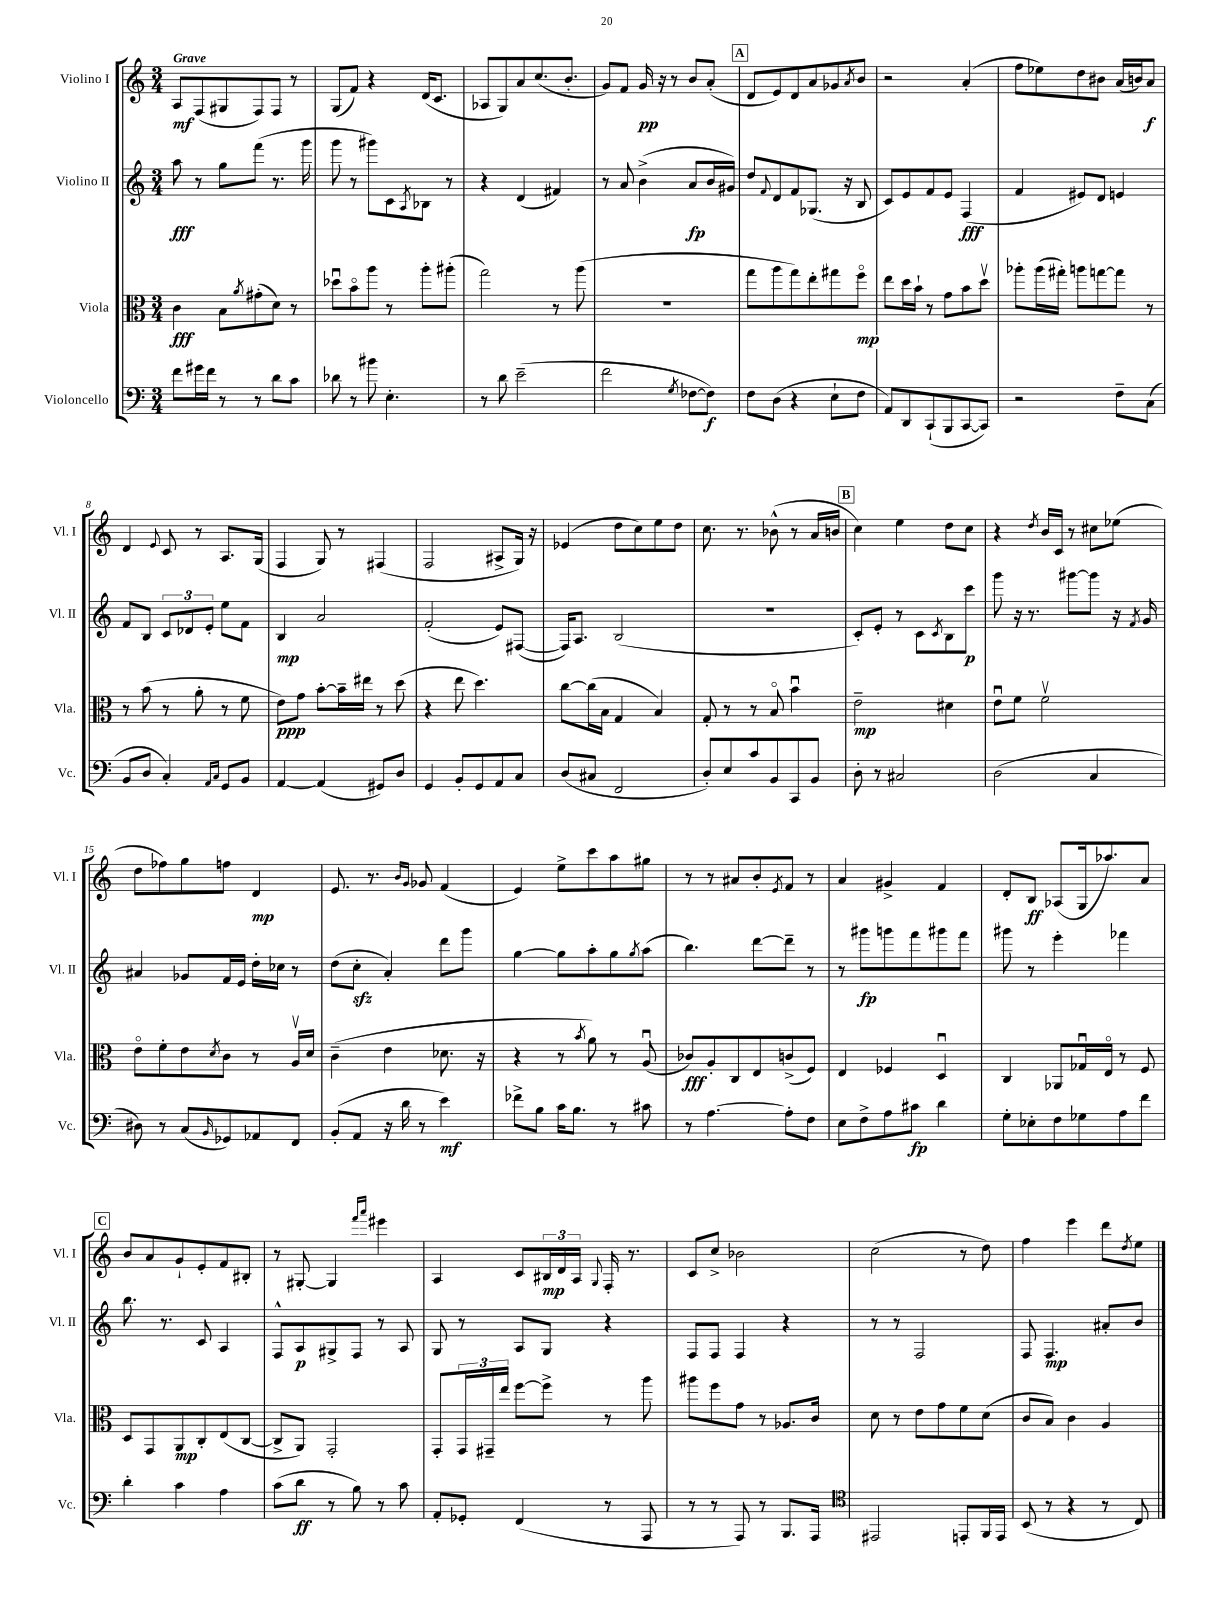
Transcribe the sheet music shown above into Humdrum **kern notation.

**kern	**kern	**kern	**kern
*staff4	*staff3	*staff2	*staff1
*clefF4	*clefC3	*clefG2	*clefG2
*k[]	*k[]	*k[]	*k[]
*M3/4	*M3/4	*M3/4	*M3/4
8f	4c	8aa	8A
16g#	.	8r	(8F
16f	.	.	.
8r	8B	8gg	8G#
.	8qa	.	.
8r	(8g#'	(8fff	8F)
8d	8d)	8.r	8F
8c	8r	.	8r
.	.	16ggg	.
=	=	=	=
8d-	8dd-u	8ggg	(8G
8r	8bo	8r	8f)
8b#	8aa	8ggg#)	4r
4.E'	8r	8c	.
.	.	8qA	.
.	8aa'	8B-	(16d
.	.	.	8.c
.	(8aa#'	8r	.
=	=	=	=
8r	2gg)	4r	8A-
8d	.	.	8G)
(2e~	.	(4d	8a
.	.	.	(8.cc
.	8r	4f#)	.
.	.	.	8.b'
.	(8aa	.	.
=	=	=	=
2f	2.r	8r	8g)
.	.	8a	8f
.	.	(4b^	16g
.	.	.	16r
.	.	.	8r
8qG	.	.	.
[8F-	.	8a	8b
8F-])	.	16b	(8a'
.	.	16g#)	.
=	=	=	=
8F	8gg	8dd	8d
.	.	8qqf	.
(8D	8aa	8d	8e)
4r	8gg)	8f	8d
.	8ee'	(8.G-	8a
8E`	8gg#	.	8g-
.	.	16r	.
.	.	.	8qa
8F	8ffo	8B	8b
=	=	=	=
8AA)	8ee	8c)	2r
8DD	16dd	8e	.
.	16b`	.	.
(8CC`	8r	8f	.
8BBB	8g	8e	.
[8CC	8b	(4F	(4a'
8CC])	8ddv	.	.
=	=	=	=
2r	8aa-'	4f	8ff
.	(16aa-	.	8ee-)
.	16gg#')	.	.
.	8aa	8e#)	8dd
.	[8gg	8d	8b#
8F~	8gg]	4e	(16a
.	.	.	16b)
(8C	8r	.	8a
=	=	=	=
8BB	8r	8f	4d
8D	(8b	8B	.
.	.	.	8qqe
4C')	8r	12c	8c
.	.	12d-	.
.	8a'	.	8r
.	.	12e'	.
16qqAA	.	.	.
16qqC	.	.	.
8GG	8r	8ee	8.A
8BB	8f	8f	.
.	.	.	(16G
=	=	=	=
[4AA	8e)	4B	4F
.	8g	.	.
(4AA]	[8b'	2a	8G)
.	16b~]	.	8r
.	16ee#	.	.
8GG#)	8r	.	(4F#
8D	(8dd	.	.
=	=	=	=
4GG	4r	(2f'	2F
8BB'	8ee	.	.
8GG	4.dd)	.	.
8AA	.	8e)	8A#^
8C	.	([8F#	16G)
.	.	.	16r
=	=	=	=
(8D	[8cc	16F#])	(4e-
.	.	8.A	.
8C#	(16cc]	.	.
.	16B	.	.
2FF	4G	(2B	8dd
.	.	.	8cc)
.	4B)	.	8ee
.	.	.	8dd
=	=	=	=
8D')	8G'	2.r	8.cc
8E	8r	.	.
.	.	.	8.r
8c	8r	.	.
8BB	8Bo	.	(8b-^^
8CC	4bu	.	8r
8BB	.	.	16a
.	.	.	16b
=	=	=	=
8D'	2e~	8c')	4cc)
8r	.	8e'	.
2C#	.	8r	4ee
.	.	8c	.
.	.	8qc	.
.	4d#	8B	8dd
.	.	8ccc	8cc
=	=	=	=
(2D	8eu	8ggg	4r
.	8f	16r	.
.	.	8.r	.
.	.	.	8qdd
.	2fv	.	16b
.	.	.	16c
.	.	[8ggg#	8r
4C	.	8ggg#]	8cc#
.	.	16r	(8ee-
.	.	8qf	.
.	.	16g	.
=	=	=	=
8D#)	8eo	4a#	8dd
8r	8f'	.	8ff-)
(8C	8e	8g-	8gg
16qqBB	8qd	.	.
8GG-)	8c	16f	8ff
.	.	16e	.
8AA-	8r	16dd'	4d
.	.	16cc-	.
8FF	16Av	8r	.
.	16d	.	.
=	=	=	=
(8BB'	(4c~	(8dd	8.e
8AA	.	8cc'	.
.	.	.	8.r
16r	4e	4a')	.
16d	.	.	.
.	.	.	16qqb
.	.	.	16qqg
8r	.	.	8g-
4e)	8.d-	8ddd	(4f
.	.	8ggg	.
.	16r	.	.
=	=	=	=
8f-^	4r	[4gg	4e)
8B	.	.	.
16c	8r	8gg]	8ee^
8.B	.	.	.
.	8qb	.	.
.	8a)	8aa'	8ccc
8r	8r	8gg	8aa
.	.	8qgg	.
8c#	(8Au	(8aa	8gg#
=	=	=	=
8r	8c-)	4.bb)	8r
[4.A	8A'	.	8r
.	8C	.	8a#
.	8E	[8ddd	8b'
.	.	.	8qe
8A']	(8c^	8ddd~]	8f
8F	8F)	8r	8r
=	=	=	=
8E	4E	8r	4a
8F^	.	8ggg#	.
8A	4F-	8ggg	4g#^
8c#	.	8fff	.
4d	4Du	8ggg#	4f
.	.	8fff	.
=	=	=	=
8G'	4C	8ggg#	8d'
8E-'	.	8r	8B
8F	8AA-	4eee'	(8A-
8G-	16G-u	.	16G
.	16Eo	.	8.aa-)
8A	8r	4fff-	.
8f	8F	.	8a
=	=	=	=
4d'	8D	8.bb	8b
.	8GG	.	8a
.	.	8.r	.
4c	8AA	.	8g`
.	8C'	8c	8e'
4A	(8E	4A	8f
.	[8C	.	8B#'
=	=	=	=
(8c	8C^]	8F^^	8r
8d	8AA)	8A	[8G#'
8r	2GG'	8G#^	4G#]
8B)	.	8F	.
.	.	.	16qqfff
.	.	.	16qqaaa
8r	.	8r	4eee#
8c	.	8A	.
=	=	=	=
8AA'	8GG'	8G	4A
8GG-'	24GG	8r	.
.	24GG#~	.	.
.	24ee	.	.
(4FF	[8ff	8A	8c
.	8ff^]	8G	24B#
.	.	.	24d
.	.	.	24A
.	.	.	8qqG
8r	8r	4r	16F'
.	.	.	8.r
8AAA	8aa	.	.
=	=	=	=
8r	8aa#	8F	8c
8r	8ff	8F	8cc^
8AAA)	8g	4F	2b-
8r	8r	.	.
8.BBB	8.A-	4r	.
16AAA	16c	.	.
=	=	=	=
*clefC4	*	*	*
2EE#	8d	8r	(2cc
.	8r	8r	.
.	8e	2F	.
.	8g	.	.
8EE'	8f	.	8r
16FF	(8d	.	8dd)
16EE	.	.	.
=	=	=	=
(8BB	8c	8F	4ff
8r	8B)	4.F	.
4r	4c	.	4eee
8r	4A	8a#'	8ddd
.	.	.	8qdd
8C)	.	8b	8ee
==	==	==	==
*-	*-	*-	*-
